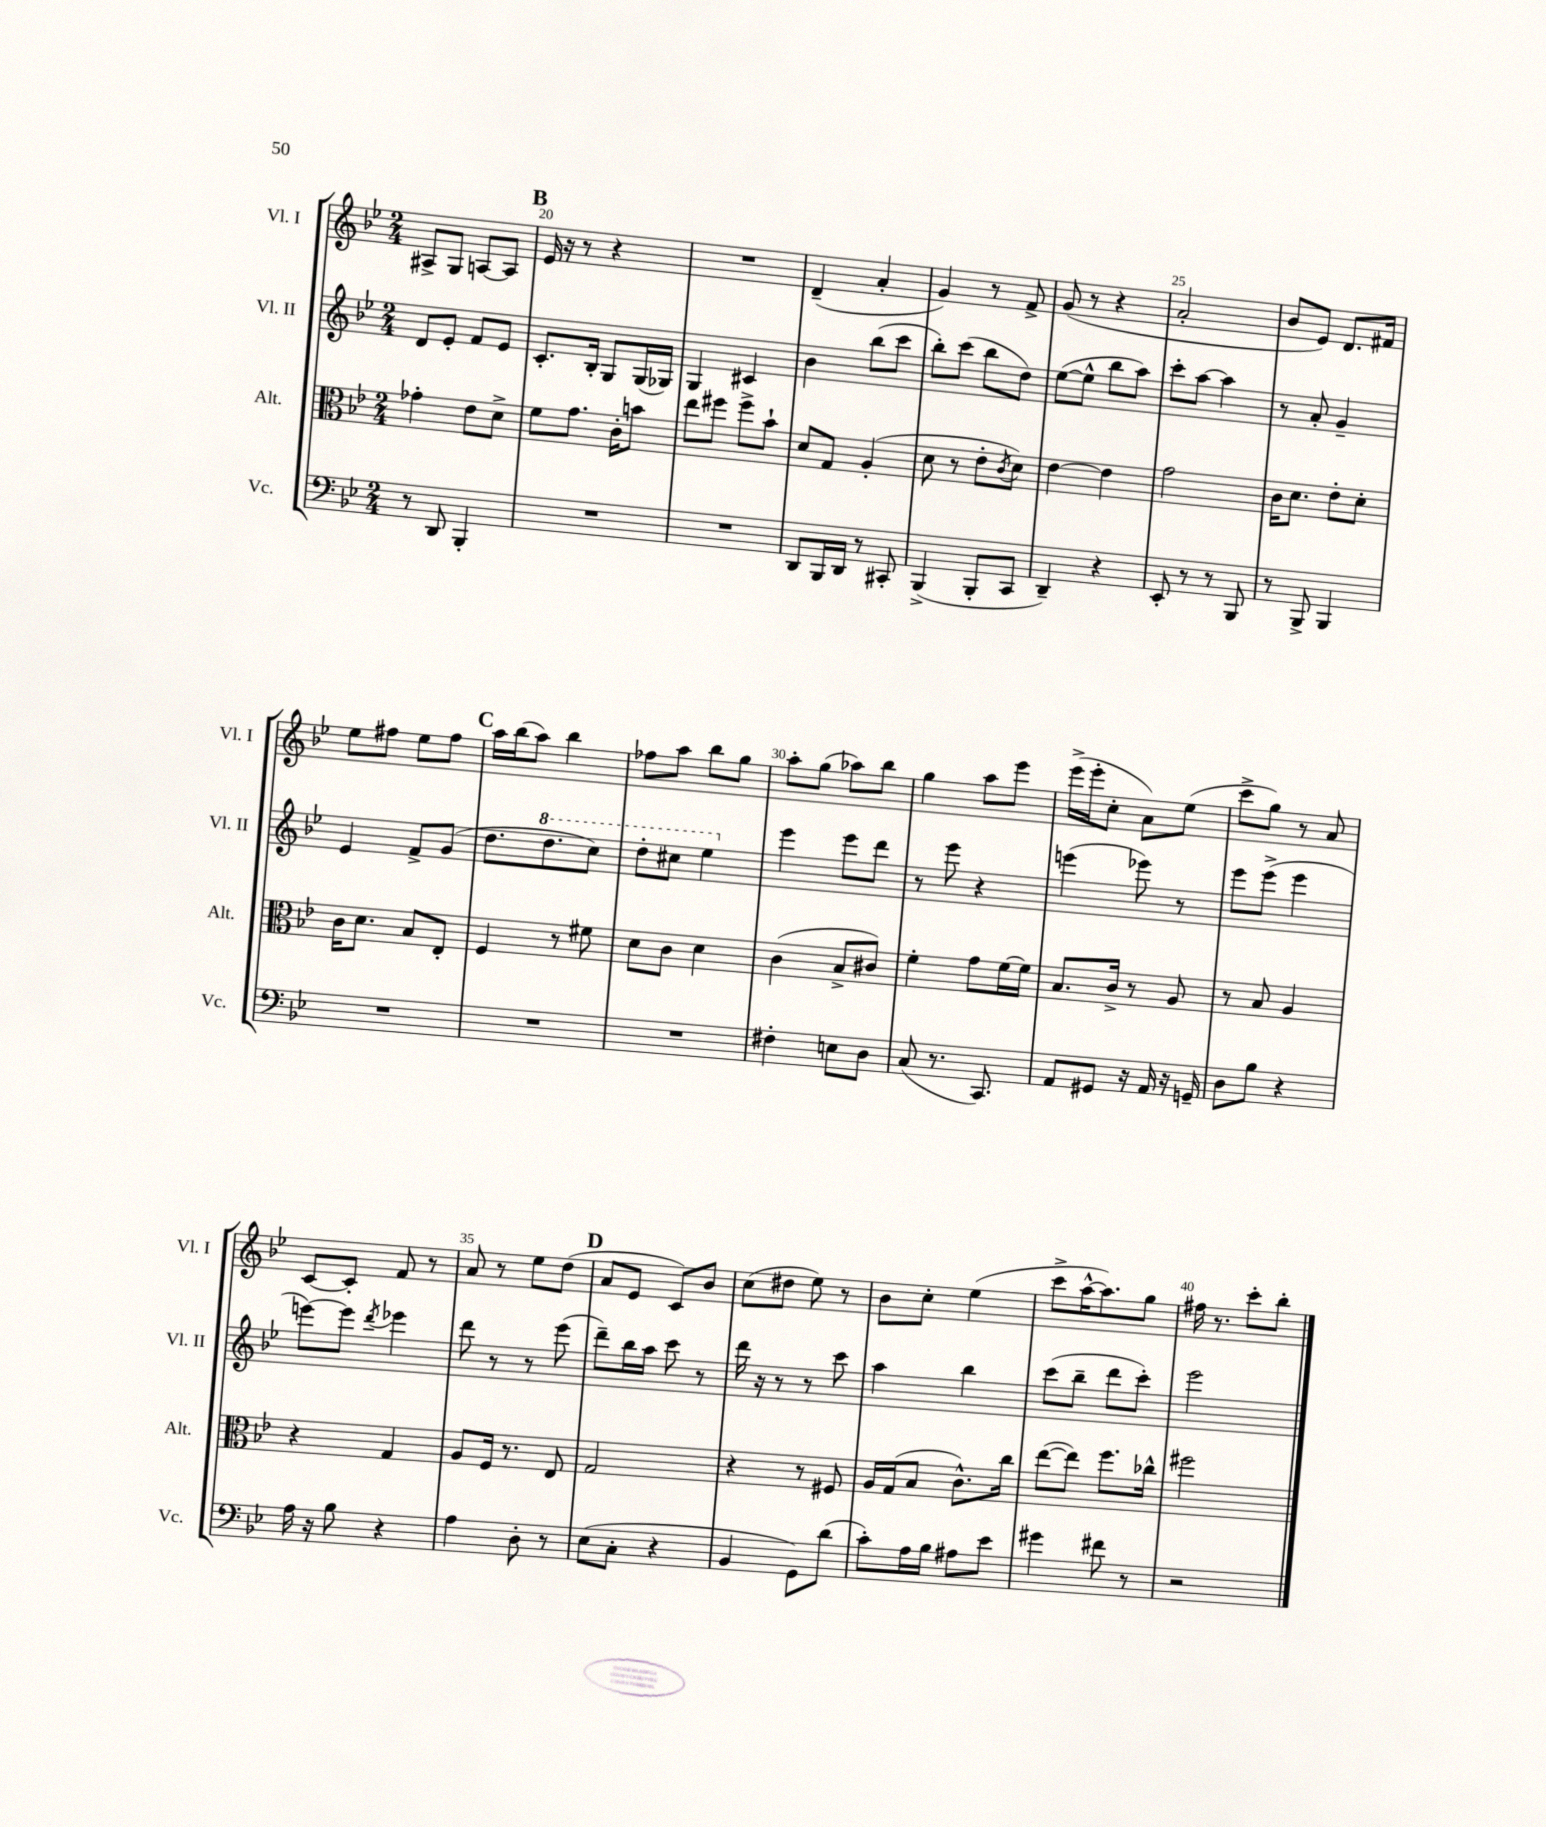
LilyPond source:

<<
\new StaffGroup <<
\new Staff = "s0" \with { instrumentName = "Vl. I" shortInstrumentName = "Vl. I" } {
    \clef treble \key bes \major \numericTimeSignature \time 2/4
    ais8-> g8 a8~ a8 |
    \mark \markup { \bold "B" } ees'16 r16 r8 r4 |
    R2 |
    d'4--( a'4-. |
    g'4) r8 f'8-> |
    g'8( r8 r4 |
    a'2-. |
    bes'8 ees'8) d'8. fis'16 |
    ees''8 fis''8 ees''8 fis''8 |
    \mark \markup { \bold "C" } a''16 bes''16( a''8) bes''4 |
    fes''8 a''8 bes''8 g''8 |
    a''8-. g''8( aes''8) bes''8 |
    g''4 a''8 ees'''8 |
    ees'''16->( ees'''16-. c''8-. a'8) ees''8( |
    c'''8-> g''8) r8 a'8 |
    c'8~ c'8-. f'8 r8 |
    a'8 r8 ees''8 d''8( |
    \mark \markup { \bold "D" } a'8 ees'8 c'8) bes'8 |
    c''8( dis''8 ees''8) r8 |
    bes'8 c''8-. ees''4( |
    c'''8-> a''16~-^ a''8.) g''8 |
    fis''16 r8. c'''8-. bes''8-. \bar "|." |
}
\new Staff = "s1" \with { instrumentName = "Vl. II" shortInstrumentName = "Vl. II" } {
    \clef treble \key bes \major \numericTimeSignature \time 2/4
    d'8 ees'8-. f'8 ees'8 |
    \mark \markup { \bold "B" } c'8.-. bes16-. g8 g16( ges16) |
    g4 cis'4 |
    bes'4 bes''8( c'''8 |
    bes''8-.) c'''8( bes''8 d''8) |
    ees''8~( ees''8-^ bes''8 a''8) |
    c'''8-. a''8~ a''4 |
    r8 a'8-. g'4-- |
    ees'4 f'8-> g'8( |
    \mark \markup { \bold "C" } d''8. \ottava #1 d'''8. c'''8) |
    d'''8-. cis'''8 ees'''4 \ottava #0 |
    ees'''4 ees'''8 d'''8 |
    r8 ees'''8 r4 |
    e'''4( ees'''8) r8 |
    ees'''8 ees'''8->( ees'''4 |
    e'''8~) e'''8 \acciaccatura { d'''8 } ees'''4 |
    d'''8 r8 r8 ees'''8( |
    \mark \markup { \bold "D" } d'''8--) bes''16 a''16 c'''8 r8 |
    d'''16 r16 r8 r8 c'''8 |
    a''4 bes''4 |
    c'''8( bes''8-- d'''8 c'''8-.) |
    ees'''2 \bar "|." |
}
\new Staff = "s2" \with { instrumentName = "Alt." shortInstrumentName = "Alt." } {
    \clef alto \key bes \major \numericTimeSignature \time 2/4
    ges'4-. ees'8 d'8-> |
    \mark \markup { \bold "B" } f'8 g'8. c'16-. b'8 |
    ees''8 fis''8 fis''8-> bes'8-! |
    d'8 g8 a4-.( |
    d'8 r8 ees'8-. \acciaccatura { c'8 } d'8) |
    ees'4~ ees'4 |
    g'2 |
    c'16 d'8. ees'8-. d'8-. |
    c'16 d'8. bes8 ees8-. |
    \mark \markup { \bold "C" } f4 r8 fis'8 |
    d'8 c'8 d'4 |
    c'4( bes8-> cis'8) |
    f'4-. g'8 f'16~ f'16 |
    bes8. c'16-> r8 a8 |
    r8 bes8 a4 |
    r4 g4 |
    a8 f16 r8. ees8 |
    \mark \markup { \bold "D" } g2 |
    r4 r8 fis8 |
    a16 g16( bes8 c'8.-^) c''16 |
    ees''8~( ees''8) f''8. ces''16-^ |
    fis''2 \bar "|." |
}
\new Staff = "s3" \with { instrumentName = "Vc." shortInstrumentName = "Vc." } {
    \clef bass \key bes \major \numericTimeSignature \time 2/4
    r8 d,8 bes,,4-. |
    \mark \markup { \bold "B" } R2 |
    R2 |
    d,8 bes,,16 d,16 r8 cis,8-. |
    bes,,4->( bes,,8-. c,8 |
    d,4--) r4 |
    ees,8-. r8 r8 bes,,8 |
    r8 bes,,8-> bes,,4 |
    R2 |
    \mark \markup { \bold "C" } R2 |
    R2 |
    fis4-. e8 d8 |
    c8( r8. c,8.) |
    a,8 gis,8 r16 a,16 r16 g,16-- |
    d8 bes8 r4 |
    a16 r16 bes8 r4 |
    a4 d8-. r8 |
    \mark \markup { \bold "D" } ees8( c8-. r4 |
    bes,4 g,8) d'8( |
    c'8-.) a16 bes16 ais8 ees'8 |
    gis'4 fis'8 r8 |
    r2 \bar "|." |
}
>>
>>
\layout { \context { \Score currentBarNumber = #19 \override BarNumber.break-visibility = ##(#f #t #t) barNumberVisibility = #(every-nth-bar-number-visible 5) } }
